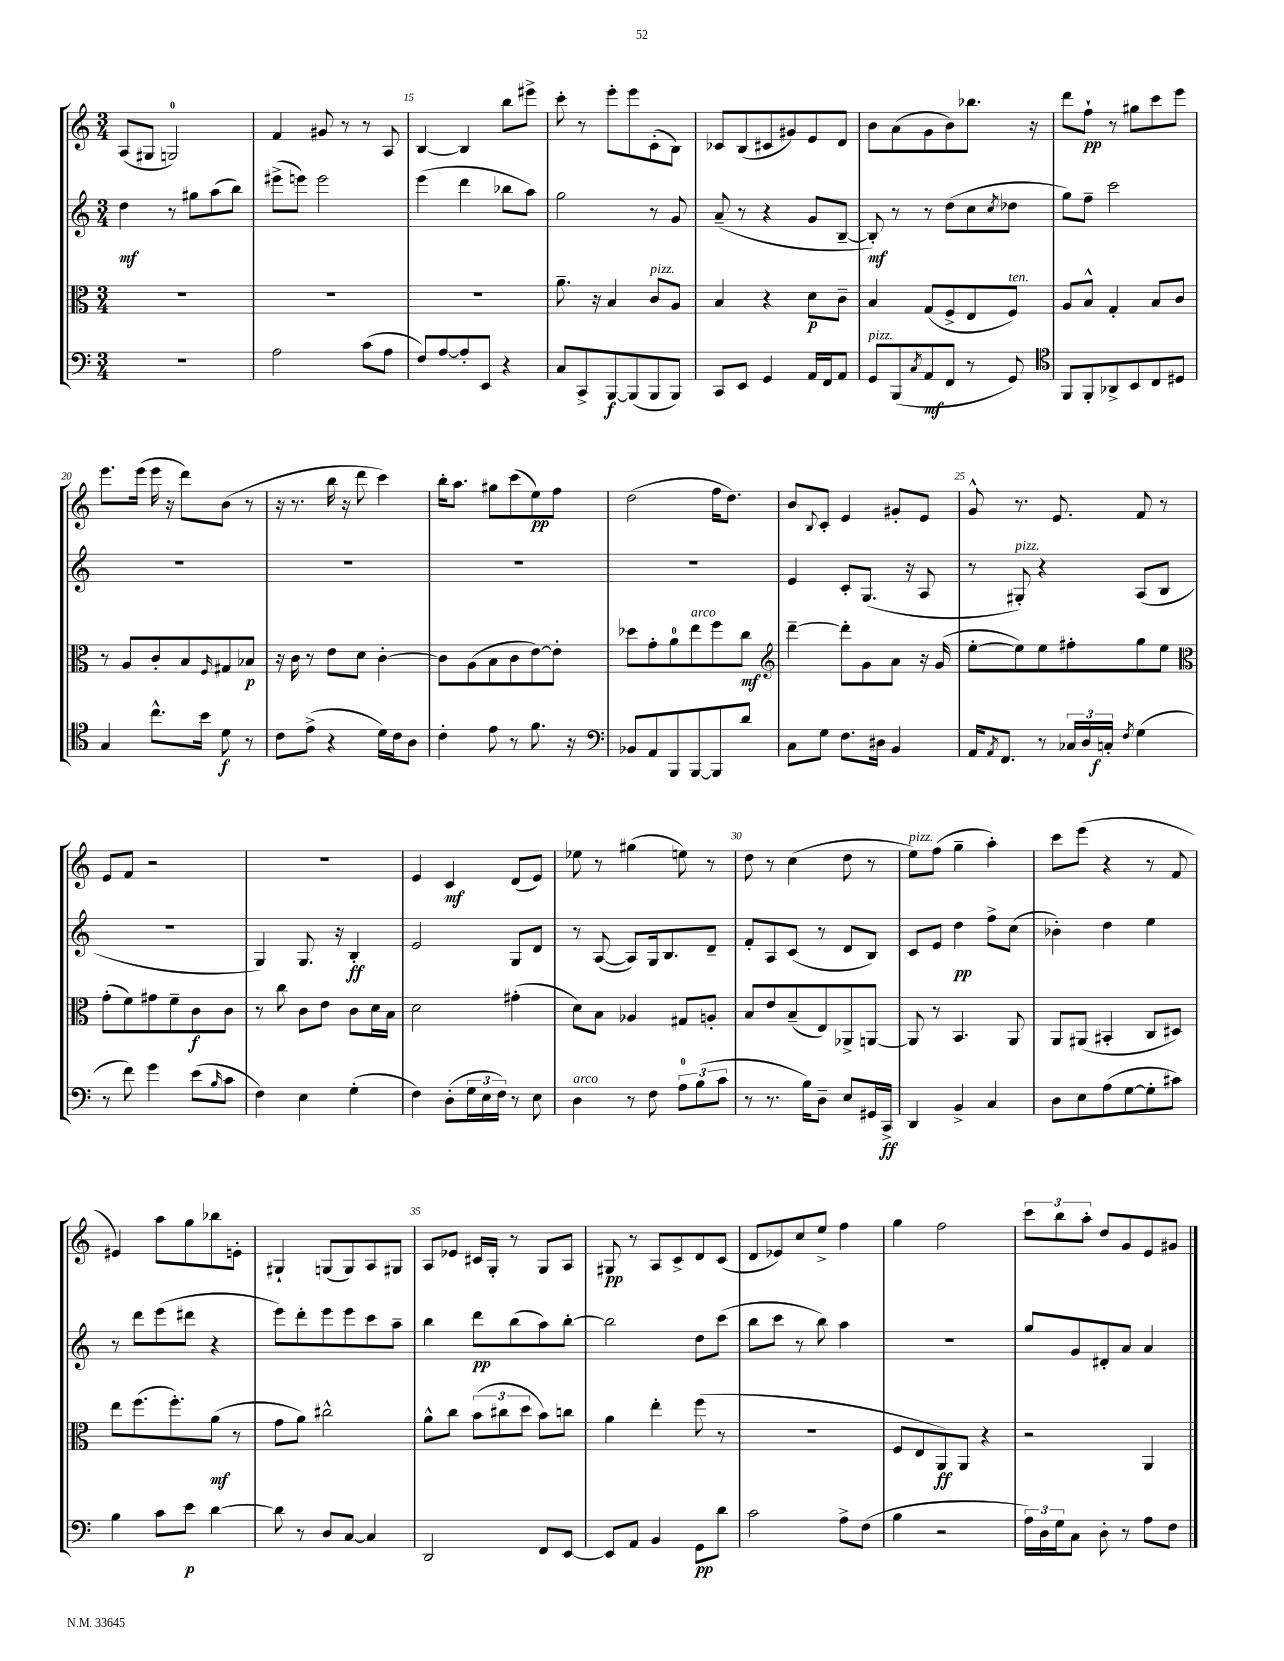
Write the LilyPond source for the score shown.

<<
\new StaffGroup <<
\new Staff = "s0" {
    \clef treble \key c \major \numericTimeSignature \time 3/4
    a8( gis8 g2-0) |
    f'4 gis'8 r8 r8 a8 |
    b4~ b4 b''8 eis'''8-> |
    c'''8-. r8 e'''8-. e'''8 c'8-.( b8) |
    ces'8 b8( cis'8 gis'8) e'8 d'8 |
    b'8 a'8( g'8 b'8) bes''8. r16 |
    d'''8 f''8-!\pp r8 gis''8 c'''8 e'''8 |
    e'''8. e'''16( e'''16 r16 d'''8) b'8( r8 |
    r16 r8. b''16 r16 d'''8 c'''4) |
    b''16-. a''8. gis''8 c'''8( e''8\pp) f''8 |
    d''2( f''16 d''8.) |
    b'8 \appoggiatura { b8 } c'8-. e'4 gis'8-. e'8 |
    g'8-^ r8. e'8. f'8 r8 |
    e'8 f'8 r2 |
    R2. |
    e'4 c'4\mf d'8( e'8) |
    ees''8 r8 gis''4( e''8) r8 |
    d''8 r8 c''4( d''8 r8 |
    e''8^\markup { \italic "pizz." }) f''8( g''4-- a''4-.) |
    c'''8 e'''8( r4 r8 f'8 |
    eis'4) a''8 g''8 bes''8 e'8-. |
    gis4-! g8( g8) a8 gis8 |
    a8 ees'8 cis'16 g16-. r8 g8 a8 |
    gis8\pp r8 a8 c'8-> d'8 c'8( |
    d'8 ees'8) c''8 e''8-> f''4 |
    g''4 f''2 |
    \tuplet 3/2 { c'''8 b''8 a''8-. } d''8 g'8 e'8 gis'8 \bar "|." |
}
\new Staff = "s1" {
    \clef treble \key c \major \numericTimeSignature \time 3/4
    d''4\mf r8 gis''8 a''8( b''8) |
    eis'''8->( e'''8) e'''2 |
    e'''4( d'''4 bes''8 a''8) |
    g''2 r8 g'8 |
    a'8--( r8 r4 g'8 b8~-- |
    b8-.\mf) r8 r8 d''8( c''8 \acciaccatura { c''8 } des''8 |
    g''8) f''8-- c'''2 |
    R2. |
    R2. |
    R2. |
    R2. |
    e'4 c'8-. g8.( r16 a8 |
    r8 gis8-.^\markup { \italic "pizz." }) r4 a8( b8 |
    R2. |
    g4) g8. r16 b4-.\ff |
    e'2 g8 d'8 |
    r8 a8~( a8) g16 b8. d'8-- |
    f'8-. a8 c'8( r8 d'8 b8) |
    c'8 e'8 d''4\pp f''8-> c''8( |
    bes'4-.) d''4 e''4 |
    r8 d'''8 e'''8( dis'''8 r4 |
    e'''8) d'''8-. e'''8 e'''8 c'''8 a''8-- |
    b''4 d'''8\pp b''8( a''8) b''8~-. |
    b''2 d''8 c'''8( |
    b''8 c'''8 r8 b''8) a''4 |
    R2. |
    g''8 g'8 dis'8-. a'8 a'4 \bar "|." |
}
\new Staff = "s2" {
    \clef alto \key c \major \numericTimeSignature \time 3/4
    R2. |
    R2. |
    R2. |
    a'8.-- r16 b4 c'8^\markup { \italic "pizz." } a8 |
    b4 r4 d'8\p c'8-- |
    b4 g8( f8-> e8 f8^\markup { \italic "ten." }) |
    a8 b8-^ g4-. b8 c'8 |
    r8 a8 c'8-. b8 \grace { f16 } gis8 bes8\p |
    r16 c'16 r8 e'8 d'8 c'4~-. |
    c'8 a8( b8 c'8 e'8~) e'8-. |
    des''8 g'8-. a'8-0 e''8^\markup { \italic "arco" } f''8 c''8\mf |
    \clef treble d'''4~-- d'''8-. g'8 a'8 r16 g'16( |
    e''8~-. e''8) e''8 fis''8-. g''8 e''8 |
    \clef alto g'8-.( f'8) gis'8 f'8-- c'8\f c'8 |
    r8 c''8 c'8 e'8 c'8 d'16 b16 |
    d'2 gis'4-.( |
    d'8) b8 aes4 gis8 a8-. |
    b8 e'8 b8--( e8) aes,8-> a,8~ |
    a,8 r8 b,4. a,8 |
    a,8 ais,8( bis,4-. c8 dis8) |
    e''8 f''8.( f''8.-.) a'8\mf( r8 |
    g'8 a'8) cis''2-^ |
    a'8-^ c''8 \tuplet 3/2 { b'8( cis''8 d''8 } b'8) c''8 |
    a'4 e''4-. f''8( r8 |
    R2. |
    f8 e8 a,8\ff) a,8 r4 |
    r2 a,4 \bar "|." |
}
\new Staff = "s3" {
    \clef bass \key c \major \numericTimeSignature \time 3/4
    R2. |
    a2 c'8( a8 |
    f8) a8~ a8-. e,8 r4 |
    c8 c,8-> b,,8~\f b,,8( b,,8 b,,8) |
    c,8 e,8 g,4 a,16 f,16 a,8 |
    g,8^\markup { \italic "pizz." } b,,8( \acciaccatura { c8 } a,8\mf f,8 r8 g,8) |
    \clef tenor f,8 f,8-. aes,8-> b,8 c8 dis8 |
    g4 c''8.-^ b'16 d'8\f r8 |
    c'8 e'8->( r4 d'16) c'16 a8 |
    c'4-. e'8 r8 f'8. r16 |
    \clef bass bes,8 a,8 b,,8 b,,8~ b,,8 d'8 |
    c8 g8 f8. dis16 b,4 |
    a,16 \acciaccatura { a,8 } f,8. r8 \tuplet 3/2 { ces16 d16 c16-.\f } \acciaccatura { f8 } g4( |
    r8 f'8) g'4 e'8( \grace { b16 } c'8 |
    f4) e4 g4-.( |
    f4) d8-.( \tuplet 3/2 { g16 e16 f16) } r8 e8 |
    d4^\markup { \italic "arco" } r8 f8 \tuplet 3/2 { a8-0 b8( c'8 } |
    r8 r8. b16) d8-- e8 gis,16 c,16->\ff |
    d,4 b,4-> c4 |
    d8 e8 a8( g8~ g8-. cis'8) |
    b4 c'8 e'8\p d'4~ |
    d'8 r8 d8 c8~ c4 |
    d,2 f,8 e,8~ |
    e,8 a,8 b,4 g,8\pp d'8 |
    c'2 a8-> f8( |
    b4 r2 |
    \tuplet 3/2 { a16) d16 g16 } c8 d8-. r8 a8 f8 \bar "|." |
}
>>
>>
\layout { \context { \Score currentBarNumber = #13 \override BarNumber.break-visibility = ##(#f #t #t) barNumberVisibility = #(every-nth-bar-number-visible 5) } }
